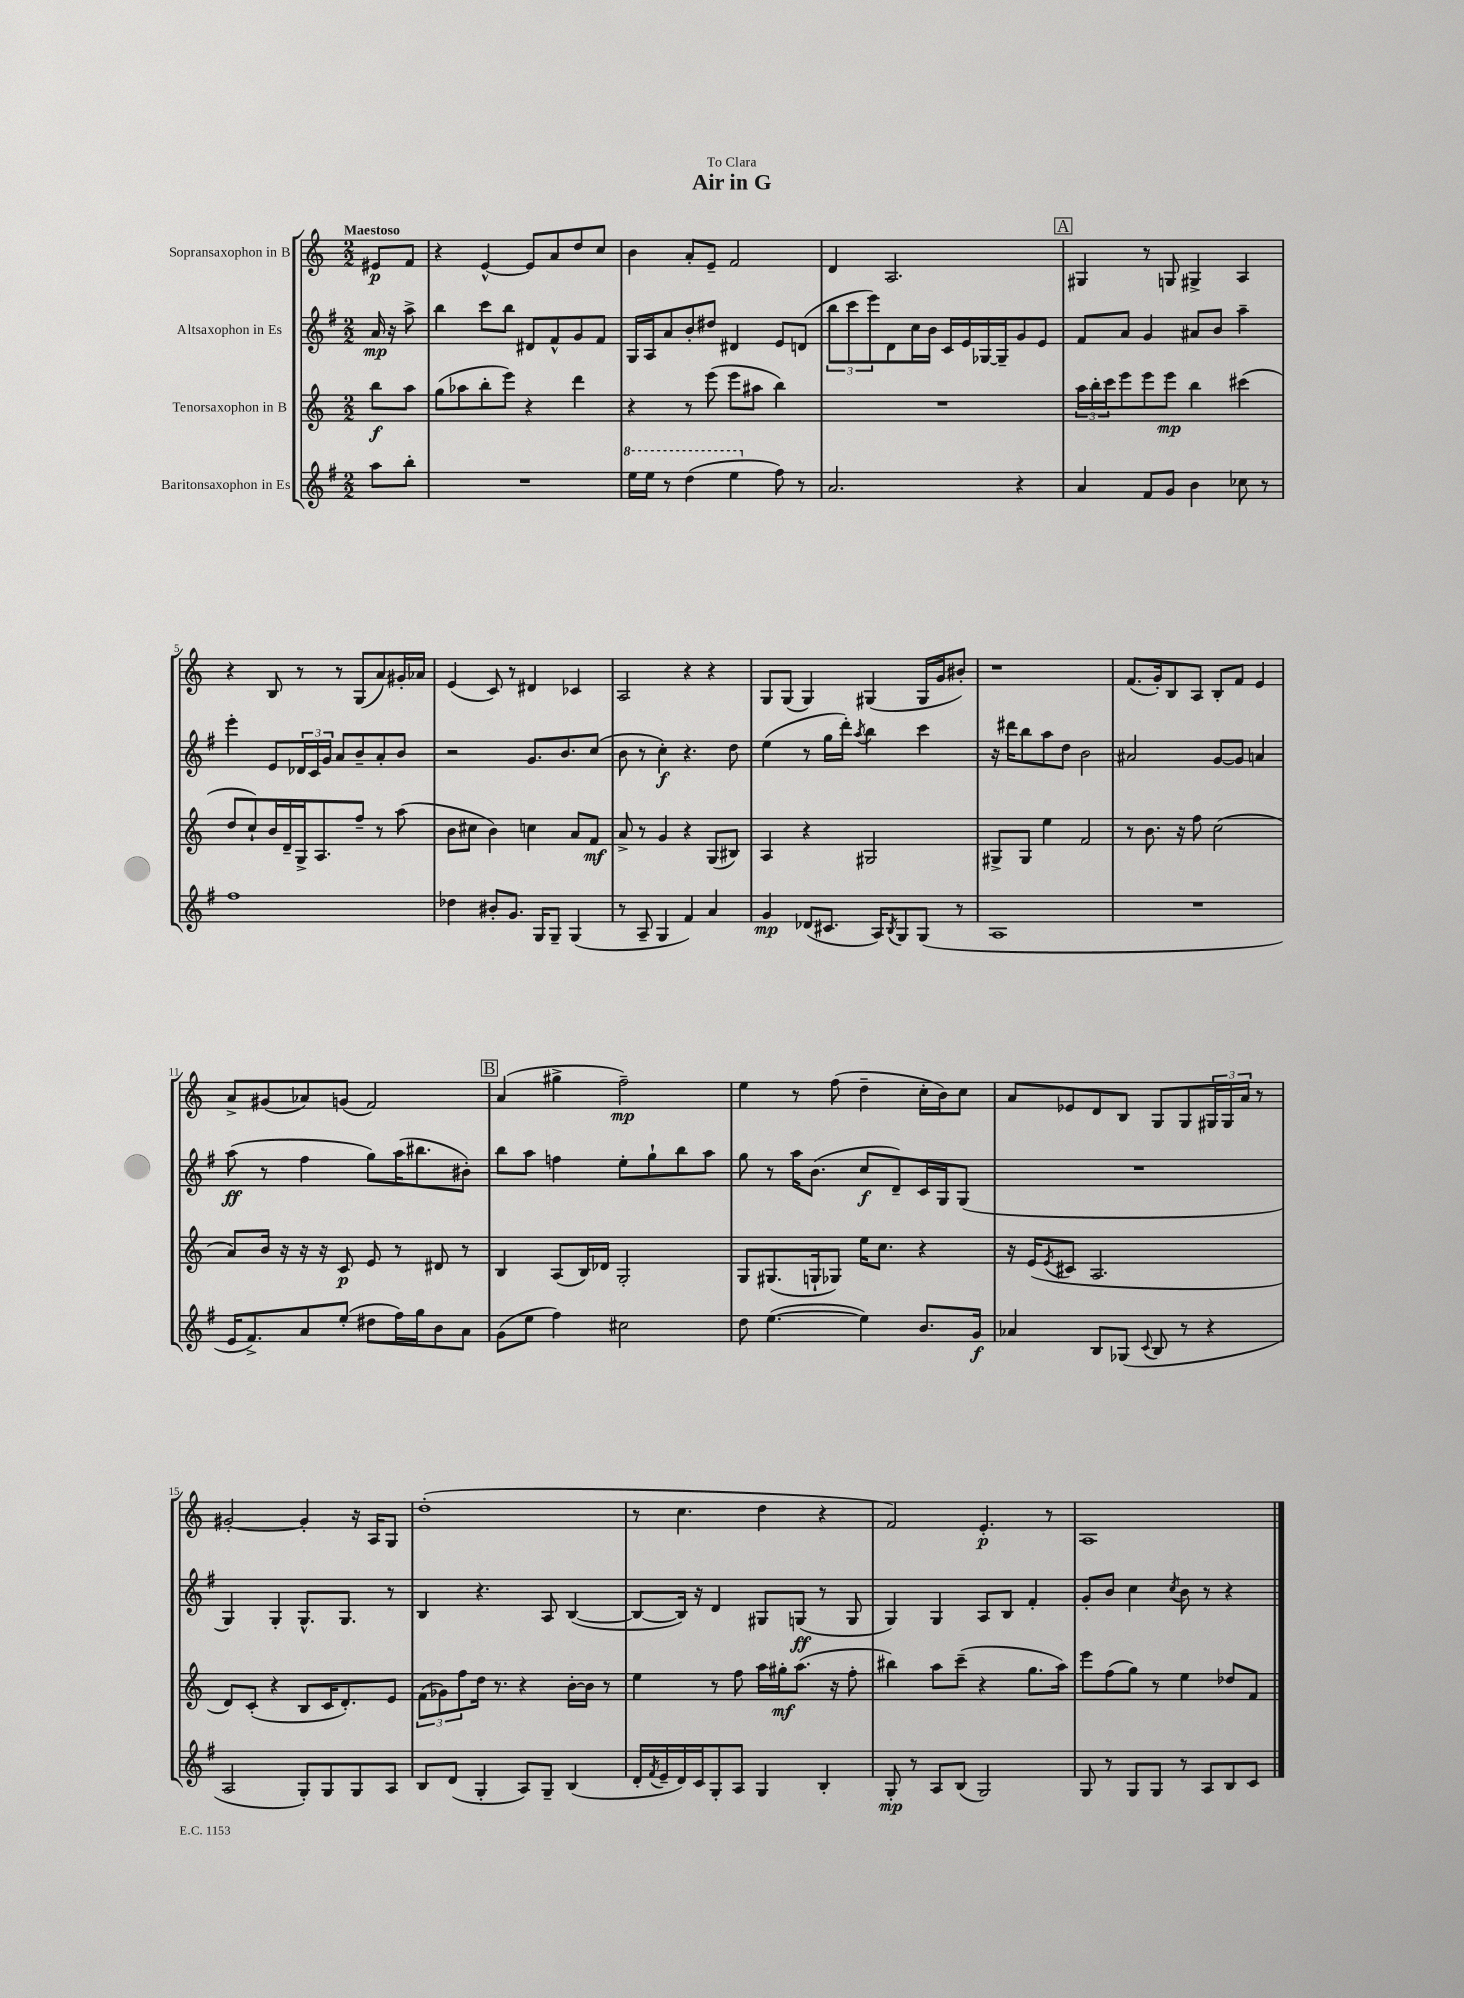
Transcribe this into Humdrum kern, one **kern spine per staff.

**kern	**dynam	**kern	**dynam	**kern	**dynam	**kern	**dynam
*part4	*part4	*part3	*part3	*part2	*part2	*part1	*part1
*staff4	*staff4	*staff3	*staff3	*staff2	*staff2	*staff1	*staff1
*I"Baritonsaxophon in Es	*	*I"Tenorsaxophon in B	*	*I"Altsaxophon in Es	*	*I"Sopransaxophon in B	*
*clefG2	*	*clefG2	*	*clefG2	*	*clefG2	*
*k[f#]	*	*k[]	*	*k[f#]	*	*k[]	*
*M2/2	*	*M2/2	*	*M2/2	*	*M2/2	*
=	=	=	=	=	=	=	=
!	!	!	!	!	!	!LO:TX:a:B:t=Maestoso	!
8aa\L	.	8bb\L	f	16a/	mp	8e#X/L	p
.	.	.	.	16r	.	.	.
8bb'\J	.	8aa\J	.	8aa^\	.	8f/J	.
=1	=1	=1	=1	=1	=1	=1	=1
1r	.	(8gg\L	.	4bb\	.	4r	.
.	.	8aa-X\	.	.	.	.	.
.	.	8bb'\	.	8ccc\L	.	[4e^^/	.
.	.	8eee\J)	.	8bb\J	.	.	.
.	.	4r	.	8d#X/L	.	8e/L]	.
.	.	.	.	8f#^^/	.	8a/	.
.	.	4ddd\	.	8g/	.	8dd/	.
.	.	.	.	8f#/J	.	8cc/J	.
=2	=2	=2	=2	=2	=2	=2	=2
*8va	*	*	*	*	*	*	*
16eee\LL	.	4r	.	16G/LL	.	4b\	.
16eee\JJ	.	.	.	16A/J	.	.	.
8r	.	.	.	8a/	.	.	.
(4ddd\	.	8r	.	8b'/	.	8a'/L	.
.	.	(8eee\	.	8dd#X/J	.	8e~/J	.
4eee\	.	8eee\L	.	4d#X/	.	2f/	.
.	.	8aa#X\J	.	.	.	.	.
*X8va	*	*	*	*	*	*	*
8ff#\)	.	4bb\)	.	8e/L	.	.	.
8r	.	.	.	(8dn/J	.	.	.
=3	=3	=3	=3	=3	=3	=3	=3
2.a/	.	1r	.	12bb\L	.	4d/	.
.	.	.	.	12ccc\	.	.	.
.	.	.	.	12eee\)	.	.	.
.	.	.	.	8d\	.	2.A/	.
.	.	.	.	16cc\L	.	.	.
.	.	.	.	16b\JJ	.	.	.
.	.	.	.	16c/LL	.	.	.
.	.	.	.	16e/	.	.	.
.	.	.	.	[16G-X/	.	.	.
.	.	.	.	16G-~/J]	.	.	.
4r	.	.	.	8g/	.	.	.
.	.	.	.	8e/J	.	.	.
!!LO:REH:place=s1:t=A
=4	=4	=4	=4	=4	=4	=4	=4
4a/	.	24aa\LL	.	8f#/L	.	4G#X/	.
.	.	24bb'\	.	.	.	.	.
.	.	24ccc\J	.	.	.	.	.
.	.	8eee\	.	8a/J	.	.	.
8f#/L	.	8eee\	.	4g/	.	8r	.
8g/J	.	8eee\J	mp	.	.	8Gn/	.
4b\	.	4bb\	.	8a#X/L	.	4G#X^/	.
.	.	.	.	8b/J	.	.	.
8cc-X\	.	(4ccc#X\	.	4aa~\	.	4A/	.
8r	.	.	.	.	.	.	.
!!LO:LB:g=z
=5	=5	=5	=5	=5	=5	=5	=5
1ff#	.	8dd/L	.	4eee'\	.	4r	.
.	.	8cc`/)	.	.	.	.	.
.	.	16b/L	.	8e/L	.	8B/	.
.	.	16d~/	.	.	.	.	.
.	.	16G^/J	.	24d-X/L	.	8r	.
.	.	.	.	24c/	.	.	.
.	.	8.A/	.	.	.	.	.
.	.	.	.	24g/JJ	.	.	.
.	.	.	.	8a/L	.	8r	.
.	.	8ff~/J	.	8b~/	.	(8G/L	.
.	.	8r	.	8a'/	.	8a/)	.
.	.	(8aa\	.	8b/J	.	16g#X'/L	.
.	.	.	.	.	.	16a-X/JJ	.
=6	=6	=6	=6	=6	=6	=6	=6
4dd-X\	.	8b\L	.	2r	.	(4e/	.
.	.	8cc#X\J	.	.	.	.	.
8b#X'/L	.	4b\)	.	.	.	8c/)	.
8.g/J	.	.	.	.	.	8r	.
.	.	4ccn\	.	8.g/L	.	4d#X/	.
16G/KL	.	.	.	.	.	.	.
8G~/J	.	.	.	.	.	.	.
.	.	.	.	8.b/	.	.	.
(4G/	.	8a/L	.	.	.	4c-X/	.
.	.	8f/J	mf	(8cc/J	.	.	.
=7	=7	=7	=7	=7	=7	=7	=7
8r	.	8a^/	.	8b\	.	2A/	.
8A~/	.	8r	.	8r	.	.	.
4G/	.	4g/	.	4cc'\)	f	.	.
4f#/)	.	4r	.	4.r	.	4r	.
4a/	.	(8G/L	.	.	.	4r	.
.	.	8B#X/J)	.	8dd\	.	.	.
=8	=8	=8	=8	=8	=8	=8	=8
4g/	mp	4A/	.	(4ee\	.	8G/L	.
.	.	.	.	.	.	(8G/J	.
(8d-X/L	.	4r	.	8r	.	4G/)	.
8.c#X/J	.	.	.	16gg\LL	.	.	.
.	.	.	.	16ddd'\JJ)	.	.	.
.	.	.	.	8qaa/	.	.	.
.	.	2G#X/	.	4bb\	.	(4G#X/	.
16A/KL)	.	.	.	.	.	.	.
8qB/	.	.	.	.	.	.	.
8G/	.	.	.	.	.	.	.
(8G/J	.	.	.	4ccc\	.	16G#/LL	.
.	.	.	.	.	.	16g/J	.
8r	.	.	.	.	.	8b#X'/J)	.
=9	=9	=9	=9	=9	=9	=9	=9
1A	.	8G#X^/L	.	16r	.	1r	.
.	.	.	.	16ddd#X\KL	.	.	.
.	.	8G#/J	.	8bb\	.	.	.
.	.	4ee\	.	8aa\	.	.	.
.	.	.	.	8dd\J	.	.	.
.	.	2f/	.	2b\	.	.	.
=10	=10	=10	=10	=10	=10	=10	=10
1r	.	8r	.	2a#X/	.	(8.f/L	.
.	.	8.b\	.	.	.	.	.
.	.	.	.	.	.	16g'/k)	.
.	.	.	.	.	.	8B/	.
.	.	16r	.	.	.	.	.
.	.	8ff\	.	.	.	8A/J	.
.	.	(2cc\	.	[8g/L	.	8B'/L	.
.	.	.	.	8g/J]	.	8f/J	.
.	.	.	.	4an/	.	4e/	.
!!LO:LB:g=z
=11	=11	=11	=11	=11	=11	=11	=11
16e/KL	.	8a/L)	.	(8aa\	ff	8a^/L	.
8.f#^/)	.	.	.	.	.	.	.
.	.	16b/Jk	.	8r	.	(8g#X/	.
.	.	16r	.	.	.	.	.
8a/	.	16r	.	4ff#\	.	8a-X/)	.
.	.	16r	.	.	.	.	.
(8ee'/J	.	8c/	p	.	.	(8gn/J	.
8dd#X\L	.	8e/	.	8gg\L)	.	2f/)	.
16ff#\L)	.	8r	.	(16aa\K	.	.	.
16gg\J	.	.	.	8.bb#X\	.	.	.
8b\	.	8d#X/	.	.	.	.	.
8a\J	.	8r	.	8b#X'\J)	.	.	.
!!LO:REH:place=s1:t=B
=12	=12	=12	=12	=12	=12	=12	=12
(8g\L	.	4B/	.	8bb\L	.	(4a/	.
8ee\J	.	.	.	8aa\J	.	.	.
4ff#\)	.	(8A/L	.	4ffn\	.	4gg#X^\	.
.	.	16B/L)	.	.	.	.	.
.	.	16d-X/JJ	.	.	.	.	.
2cc#X\	.	2G'/	.	8ee'\L	.	2ff~\)	mp
.	.	.	.	8gg`\	.	.	.
.	.	.	.	8bb\	.	.	.
.	.	.	.	8aa\J	.	.	.
=13	=13	=13	=13	=13	=13	=13	=13
8dd\	.	8G/L	.	8gg\	.	4ee\	.
([4.ee\	.	(8.G#X/	.	8r	.	.	.
.	.	.	.	16aa\KL	.	8r	.
.	.	16Gn`/k	.	(8.b\J	.	.	.
.	.	8G-X/J)	.	.	.	(8ff\	.
4ee\])	.	16ee\KL	.	8cc/L	f	4dd~\	.
.	.	8.cc\J	.	.	.	.	.
.	.	.	.	8d~/)	.	.	.
8.b/L	.	4r	.	16c/L	.	16cc'\LL	.
.	.	.	.	16G/J	.	16b\J)	.
.	.	.	.	(8G/J	.	8cc\J	.
16g/Jk	f	.	.	.	.	.	.
=14	=14	=14	=14	=14	=14	=14	=14
4a-X/	.	16r	.	1r	.	8a/L	.
.	.	(16e/KL	.	.	.	.	.
.	.	8qe/	.	.	.	.	.
.	.	8c#X/J	.	.	.	8e-X/	.
8B/L	.	2.A/	.	.	.	8d/	.
(8G-X/J	.	.	.	.	.	8B/J	.
8qqc/	.	.	.	.	.	.	.
8B/	.	.	.	.	.	8G/L	.
8r	.	.	.	.	.	8G/	.
4r	.	.	.	.	.	24G#X/L	.
.	.	.	.	.	.	24G#/	.
.	.	.	.	.	.	24a/JJ	.
.	.	.	.	.	.	8r	.
!!LO:LB:g=z
=15	=15	=15	=15	=15	=15	=15	=15
2A/	.	8d/L)	.	4G/)	.	[2g#X'/	.
.	.	(8c'/J	.	.	.	.	.
.	.	4r	.	4G'/	.	.	.
8G'/L)	.	8B/L	.	8.G^^/L	.	4g#'/]	.
8G/	.	16c/K	.	.	.	.	.
.	.	8.d'/)	.	8.G/J	.	.	.
8G/	.	.	.	.	.	16r	.
.	.	.	.	.	.	16A/KL	.
8A/J	.	8e/J	.	8r	.	8G/J	.
=16	=16	=16	=16	=16	=16	=16	=16
8B/L	.	(12f\L	.	4B/	.	(1dd'	.
.	.	12g-X\)	.	.	.	.	.
(8d/J	.	.	.	.	.	.	.
.	.	12ff\	.	.	.	.	.
4G'/	.	16dd\Jk	.	4.r	.	.	.
.	.	8.r	.	.	.	.	.
8A/L)	.	4r	.	.	.	.	.
8G~/J	.	.	.	8A/	.	.	.
(4B/	.	[16b'\LL	.	([4B/	.	.	.
.	.	16b\JJ]	.	.	.	.	.
.	.	8r	.	.	.	.	.
=17	=17	=17	=17	=17	=17	=17	=17
16d'/LL	.	4ee\	.	8B/L_	.	8r	.
8qf#/	.	.	.	.	.	.	.
16e~/	.	.	.	.	.	.	.
16d/)	.	.	.	16B/Jk])	.	4.cc\	.
16c/J	.	.	.	16r	.	.	.
8G'/	.	8r	.	4d/	.	.	.
8A/J	.	8ff\	.	.	.	.	.
4G/	.	16aa\LL	.	8G#X/L	.	4dd\	.
.	.	16gg#X'\J	mf	.	.	.	.
.	.	(8.aa\J	.	(8Gn/J	ff	.	.
4B'/	.	.	.	8r	.	4r	.
.	.	16r	.	.	.	.	.
.	.	8ff'\	.	8G/	.	.	.
=18	=18	=18	=18	=18	=18	=18	=18
8G'/	mp	4bb#X\)	.	4G/)	.	2f/)	.
8r	.	.	.	.	.	.	.
8A/L	.	8aa\L	.	4G/	.	.	.
(8B/J	.	(8ccc~\J	.	.	.	.	.
2G/)	.	4r	.	8A/L	.	4.e'/	p
.	.	.	.	8B/J	.	.	.
.	.	8.gg\L	.	4f#'/	.	.	.
.	.	.	.	.	.	8r	.
.	.	16aa\Jk)	.	.	.	.	.
=19	=19	=19	=19	=19	=19	=19	=19
8G/	.	8eee\L	.	8g'/L	.	1A	.
8r	.	(8ff\	.	8b/J	.	.	.
8G/L	.	8gg\J)	.	4cc\	.	.	.
8G/J	.	8r	.	.	.	.	.
.	.	.	.	8qcc/	.	.	.
8r	.	4ee\	.	8b\	.	.	.
8A/L	.	.	.	8r	.	.	.
8B/	.	8dd-X/L	.	4r	.	.	.
8c/J	.	8f/J	.	.	.	.	.
==	==	==	==	==	==	==	==
*-	*-	*-	*-	*-	*-	*-	*-
